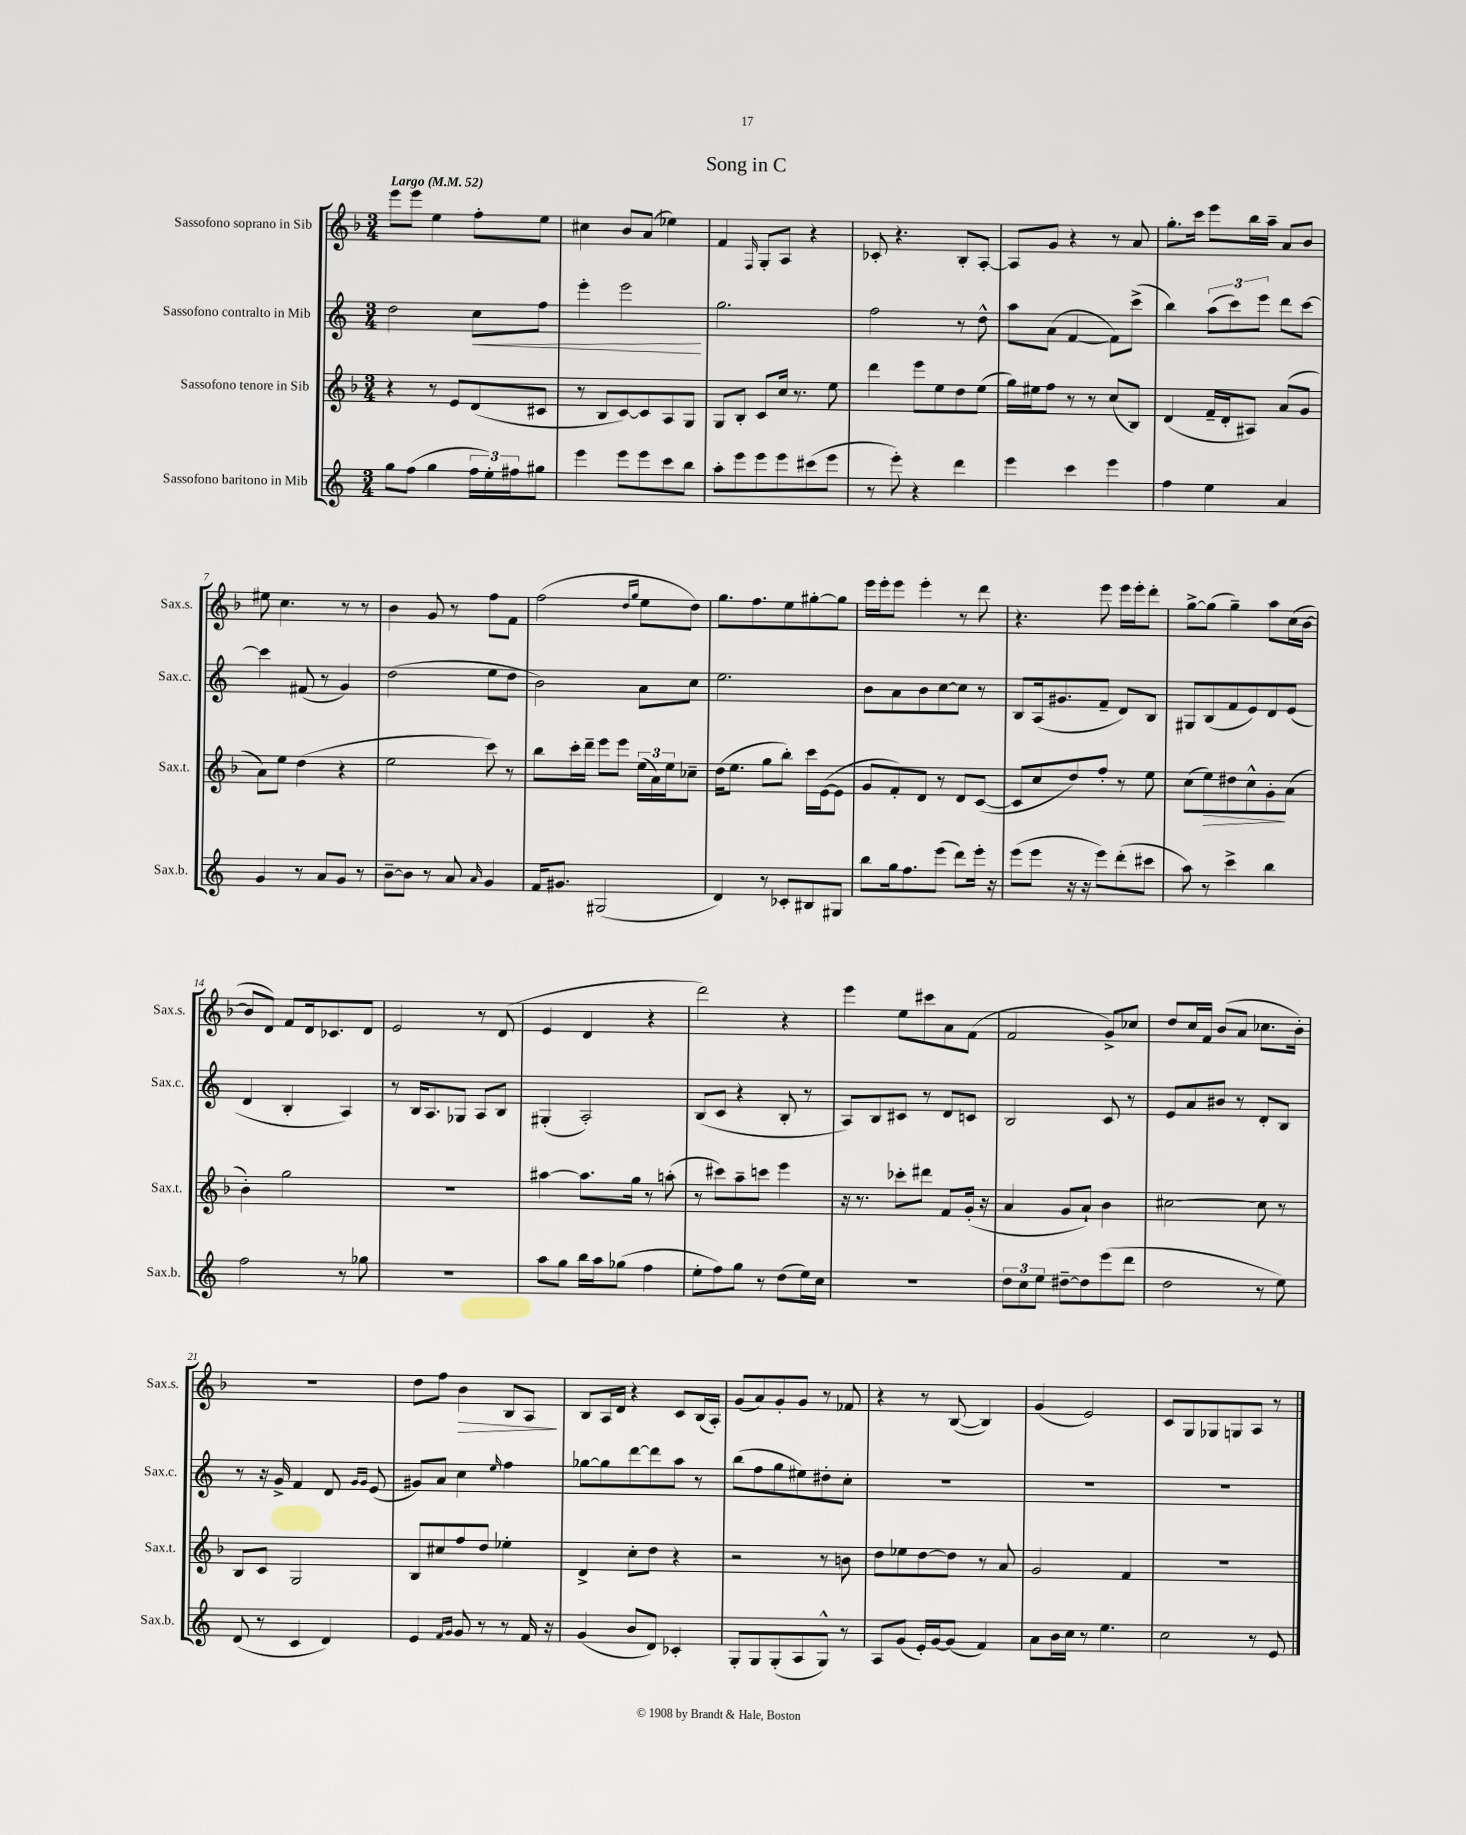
\header { title = "Song in C" }
<<
\new StaffGroup <<
\new Staff = "s0" \with { instrumentName = "Sassofono soprano in Sib" shortInstrumentName = "Sax.s." } {
    \clef treble \key f \major \numericTimeSignature \time 3/4 \tempo "Largo" 4 = 52
    e'''8 e'''8 e''4 f''8-. e''8 |
    cis''4 bes'8 a'8( ees''4) |
    f'4 \grace { f16 } g8-. a8 r4 |
    ces'8-. r4. bes8-. a8~-. |
    a8 g'8 r4 r8 a'8 |
    g''8.-. c'''16 e'''8 bes''16 a''16-- a'8 bes'8 |
    eis''8 c''4. r8 r8 |
    bes'4 g'8 r8 f''8 f'8 |
    f''2( \grace { d''16 g''16 } e''8 d''8) |
    g''8. f''8. e''8 gis''8~-. gis''8 |
    e'''16 e'''16-. e'''8 e'''4-. r8 d'''8 |
    r4. e'''8 e'''16 e'''16-. d'''8-. |
    g''8~-> g''8( g''4--) a''8 c''16( bes'16~ |
    bes'8 d'8) f'8 d'16 ces'8. d'8 |
    e'2 r8 d'8( |
    e'4 d'4 r4 |
    d'''2) r4 |
    e'''4 e''8 cis'''8 a'8 f'8( |
    f'2 g'8->) ces''8 |
    d''8 c''16 f'16 bes'8( a'8 ces''8. bes'16-.) |
    R2. |
    d''8 f''8 bes'4\> bes8 a8\! |
    bes8 a16 d'16 r4 c'8 bes16( a16-.) |
    g'8( a'8) g'8-. g'8 r8 fes'8 |
    r4 r8 bes8~( bes4) |
    g'4( e'2) |
    c'8 g8 ges8 g8 a8 r8 \bar "|." |
}
\new Staff = "s1" \with { instrumentName = "Sassofono contralto in Mib" shortInstrumentName = "Sax.c." } {
    \clef treble \key c \major \numericTimeSignature \time 3/4
    d''2 c''8\< f''8 |
    e'''4-. e'''2\! |
    g''2. |
    f''2 r8 d''8-^ |
    a''8 a'8( f'4~ f'8) c'''8->( |
    b''4) \tuplet 3/2 { a''8( c'''8) e'''8 } d'''8 c'''8~ |
    c'''4 fis'8( r8 g'4) |
    d''2( e''8 d''8 |
    b'2) a'8 c''8 |
    e''2. |
    b'8 a'8 b'8 c''8~ c''8 r8 |
    b8 a16( gis'8. f'8-- d'8) b8 |
    gis8 b8( f'8 e'8) d'8 e'8( |
    d'4 b4-. a4) |
    r8 b16 a8. ges8 a8 b8 |
    gis4-.( a2-.) |
    b8( c'8 r4 b8-. r8 |
    a8) b8 cis'8 r8 d'8 c'8 |
    b2 c'8 r8 |
    e'8 a'8 bis'8 r8 d'8-. b8 |
    r8 r16 g'16-> f'4 d'8 \grace { g'16 g'16 } e'8( |
    gis'8) a'8 c''4 \grace { e''16 } f''4 |
    ges''8~ ges''8 d'''8~ d'''8 a''8 r8 |
    b''8( f''8 g''8 eis''8) dis''8-. c''8-. |
    R2. |
    R2. |
    R2. \bar "|." |
}
\new Staff = "s2" \with { instrumentName = "Sassofono tenore in Sib" shortInstrumentName = "Sax.t." } {
    \clef treble \key f \major \numericTimeSignature \time 3/4
    r4 r8 e'8 d'8( cis'8 |
    r8 bes8 c'8~) c'8 a8 g8 |
    g8 bes8-. c'8 c''16 r8. e''8 |
    d'''4 e'''8 e''8 d''8 e''8( |
    g''16) eis''16 f''8 r8 r8 c''8( bes8) |
    d'4( f'16-- d'16-. ais8) a'8( g'8 |
    a'8) e''8 d''4( r4 |
    e''2 c'''8) r8 |
    bes''8 c'''16-. d'''16-- e'''8 e'''8 \tuplet 3/2 { e''16( a'16) e''16 } ces''8-- |
    d''16( e''8. g''8 bes''8-.) c'''16 e'16~( e'8 |
    g'8 f'8-.) d'8 r8 d'8 c'8~( |
    c'8 c''8 d''8) f''8-. r8 e''8 |
    c''8( e''8\>) dis''8 c''8-^ g'8-.\! a'8( |
    bes'4-.) g''2 |
    R2. |
    ais''4~ ais''8. g''16 r8 a''8-.( |
    r8 cis'''8) a''8-- c'''8 e'''4 |
    r16 r8. ces'''8-. dis'''8 f'8 g'16-.( r16 |
    a'4 g'8 a'8-!) bes'4 |
    cis''2~ cis''8 r8 |
    bes8 c'8 g2 |
    bes8 cis''8 f''8 d''8 ees''4-. |
    d'4-> c''8-. d''8 r4 |
    r2 r8 b'8 |
    d''8 ees''8 d''8~ d''8 r8 a'8 |
    g'2 f'4 |
    R2. \bar "|." |
}
\new Staff = "s3" \with { instrumentName = "Sassofono baritono in Mib" shortInstrumentName = "Sax.b." } {
    \clef treble \key c \major \numericTimeSignature \time 3/4
    g''8 f''8( g''4 \tuplet 3/2 { f''16 e''16-.) fis''16 } gis''8 |
    e'''4 e'''8 e'''8 c'''8 b''8 |
    a''8-. e'''8 e'''8 e'''8 cis'''8( e'''8 |
    r8 e'''8-.) r4 d'''4 |
    e'''4 c'''4 e'''4 |
    f''4 e''4 a'4 |
    g'4 r8 a'8 g'8 r8 |
    b'8~-- b'8 r8 a'8 \grace { a'16 } g'4 |
    f'16 gis'8. gis2( |
    d'4) r8 ces'8-. bis8 gis8 |
    b''8 g''16 f''8. e'''8( d'''8) e'''16-. r16 |
    e'''8( e'''8 r16 r16 e'''8) d'''8-.( cis'''8 |
    a''8) r8 c'''4-> b''4 |
    f''2 r8 ges''8 |
    R2. |
    a''8 g''8 b''16 a''16 ges''8( f''4 |
    e''8-. f''8) g''8 r8 d''8( e''16) c''16 |
    R2. |
    \tuplet 3/2 { d''8 c''8 e''8 } dis''8~-- dis''8 e'''8( d'''8 |
    d''2 r8 e''8) |
    d'8( r8 c'4 d'4) |
    e'4 \grace { f'16 g'16 } g'8 r8 r8 f'16 r16 |
    g'4( b'8 d'8) ces'4-. |
    g8-. g8 g8-.( a8 g8-^) r8 |
    a8 g'8( e'16-.) g'16~ g'8( f'4) |
    a'8 b'16 c''16 r8 e''4. |
    c''2 r8 e'8 \bar "|." |
}
>>
>>
